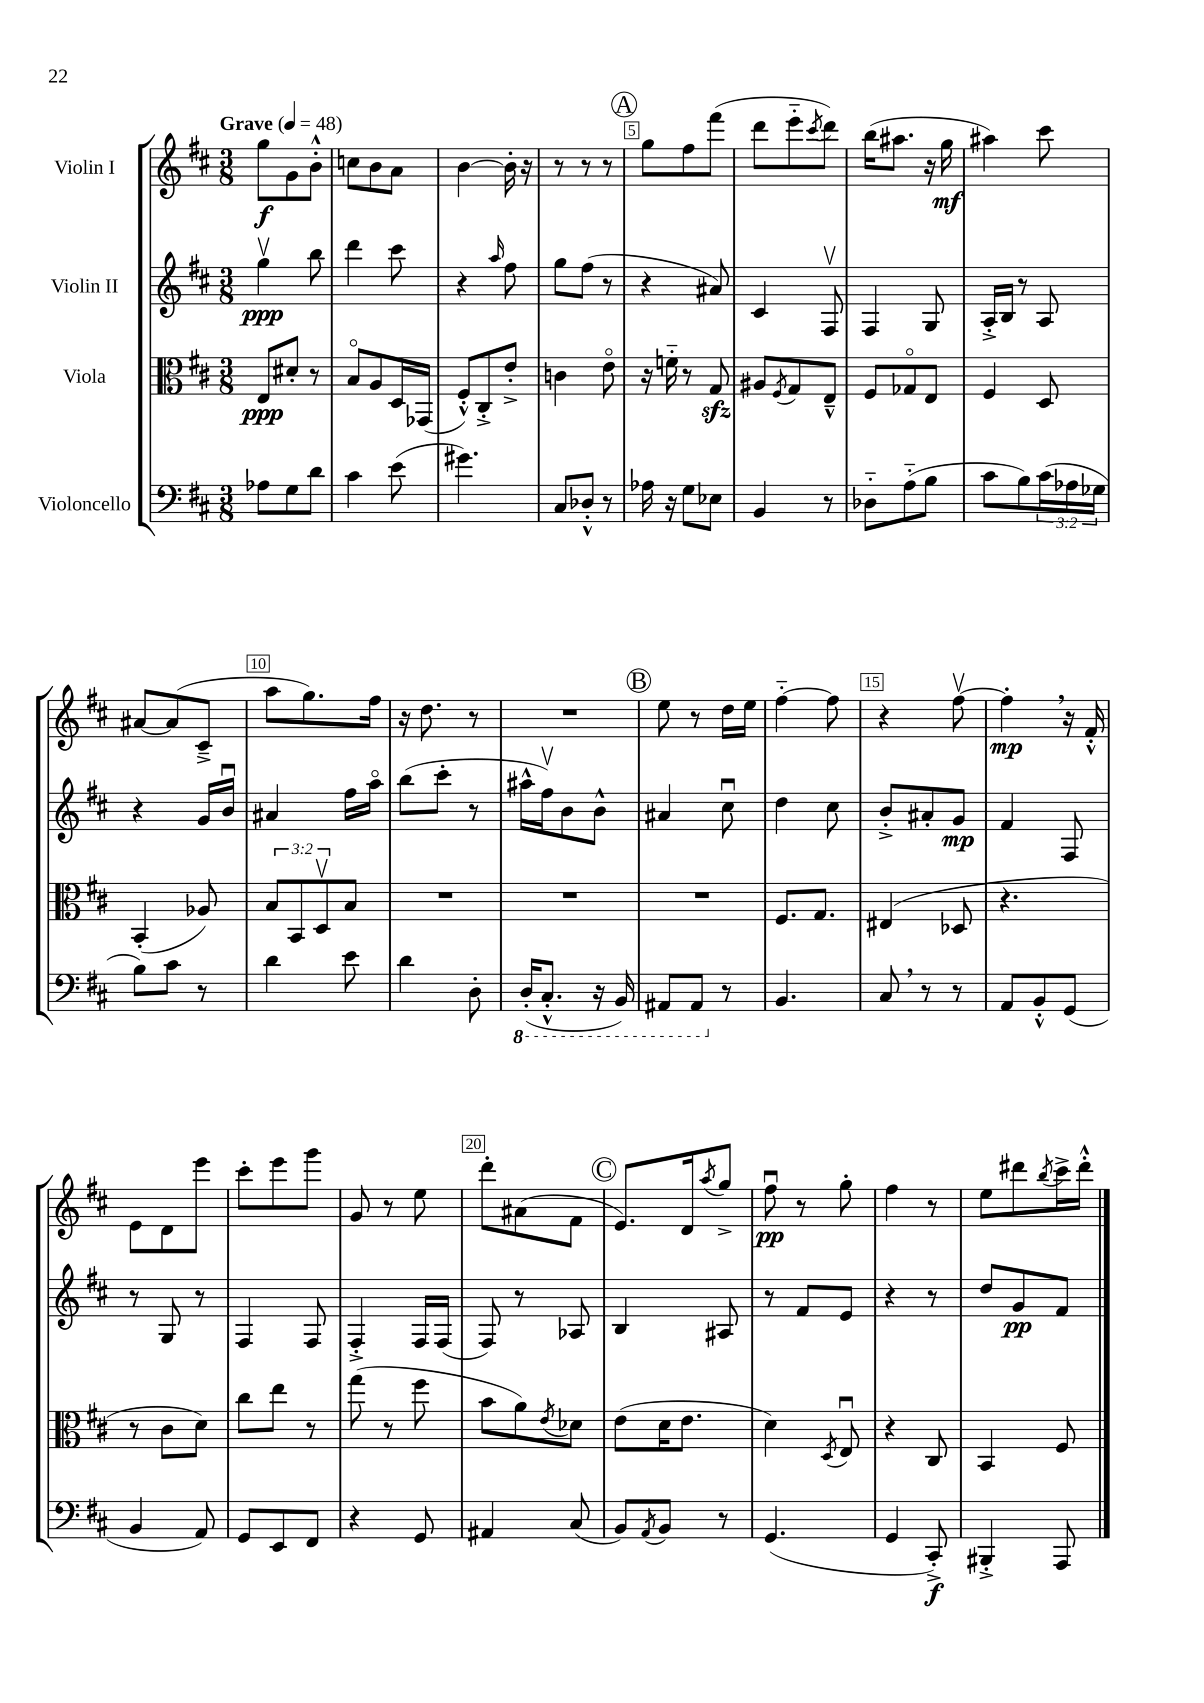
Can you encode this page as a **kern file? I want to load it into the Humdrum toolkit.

**kern	**kern	**kern	**kern
*staff4	*staff3	*staff2	*staff1
*clefF4	*clefC3	*clefG2	*clefG2
*k[f#c#]	*k[f#c#]	*k[f#c#]	*k[f#c#]
*M3/8	*M3/8	*M3/8	*M3/8
*MM48	*MM48	*MM48	*MM48
8A-	8E	4ggv	8gg
8G	8d#'	.	8g
8d	8r	8bb	8b'^^
=	=	=	=
4c#	8Bo	4ddd	8cc
.	8A	.	8b
(8e	16D	8ccc#	8a
.	(16GG-	.	.
=	=	=	=
4.g#)	8F#'^^)	4r	[4b
.	8C#'^	.	.
.	.	16qqaa	.
.	8e'^	8ff#	16b']
.	.	.	16r
=	=	=	=
8C#	4c	8gg	8r
8D-'^^	.	(8ff#	8r
8r	8eo	8r	8r
=	=	=	=
16A-	16r	4r	8gg
16r	16f'~	.	.
8G	8r	.	8ff#
8E-	8G	8a#)	(8fff#
=	=	=	=
4BB	8A#	4c#	8ddd
.	8qF#	.	.
.	8G	.	8eee'~
.	.	.	8qccc#
8r	8E~^^	8F#v	8ddd)
=	=	=	=
8D-'~	8F#	4F#	(16bb
.	.	.	8.aa#
(8A'~	8G-o	.	.
8B	8E	8G	16r
.	.	.	16gg
=	=	=	=
8c#	4F#	16A'^	4aa#)
.	.	16B	.
8B)	.	8r	.
(24c#	8D	8A	8ccc#
24A-	.	.	.
24G-	.	.	.
=	=	=	=
8B)	(4BB'	4r	[8a#
8c#	.	.	(8a#]
8r	8A-)	16g	8c#~^
.	.	16bu	.
=	=	=	=
4d	12B	4a#	8aa
.	12BB	.	.
.	.	.	8.gg)
.	12Dv	.	.
8e	8B	16ff#	.
.	.	16aao	16ff#
=	=	=	=
4d	4.r	(8bb	16r
.	.	.	8.dd
.	.	8ccc#'	.
8D'	.	8r	8r
=	=	=	=
(16DD'	4.r	16aa#^^	4.r
8.CC#'^^	.	16ff#v)	.
.	.	8b	.
16r	.	8b^^	.
16BBB)	.	.	.
=	=	=	=
8AAA#	4.r	4a#	8ee
8AAA#	.	.	8r
8r	.	8cc#u	16dd
.	.	.	16ee
=	=	=	=
4.BB	8.F#	4dd	[4ff#'~
.	8.G	.	.
.	.	8cc#	8ff#]
=	=	=	=
8C#	(4E#	8b'^	4r
8r	.	8a#'	.
8r	8D-	8g	[8ff#v
=	=	=	=
8AA	4.r	4f#	4ff#']
8BB'^^	.	.	.
(8GG	.	8F#	16r
.	.	.	16f#'^^
=	=	=	=
4BB	8r	8r	8e
.	8c#	8G	8d
8AA)	8d)	8r	8eee
=	=	=	=
8GG	8cc#	4F#	8ccc#'
8EE	8ee	.	8eee
8FF#	8r	8F#	8ggg
=	=	=	=
4r	(8gg	4F#'^	8g
.	8r	.	8r
8GG	8ff#	16F#	8ee
.	.	(16F#	.
=	=	=	=
4AA#	8b	8F#)	8ddd'
.	8a)	8r	(8a#
.	8qe	.	.
(8C#	8d-	8A-	8f#
=	=	=	=
8BB)	(8e	4B	8.e)
8qAA	.	.	.
8BB	16d	.	.
.	8.e	.	16d
.	.	.	8qaa
8r	.	8A#	8gg^
=	=	=	=
(4.GG	4d)	8r	8ff#u
.	.	8f#	8r
.	8qD	.	.
.	8Eu	8e	8gg'
=	=	=	=
4GG	4r	4r	4ff#
8CC#'^)	8C#	8r	8r
=	=	=	=
4BBB#'^	4BB	8dd	8ee
.	.	8g	8ddd#
.	.	.	8qbb
8AAA	8F#	8f#	16ccc#^
.	.	.	16ddd#'^^
==	==	==	==
*-	*-	*-	*-
